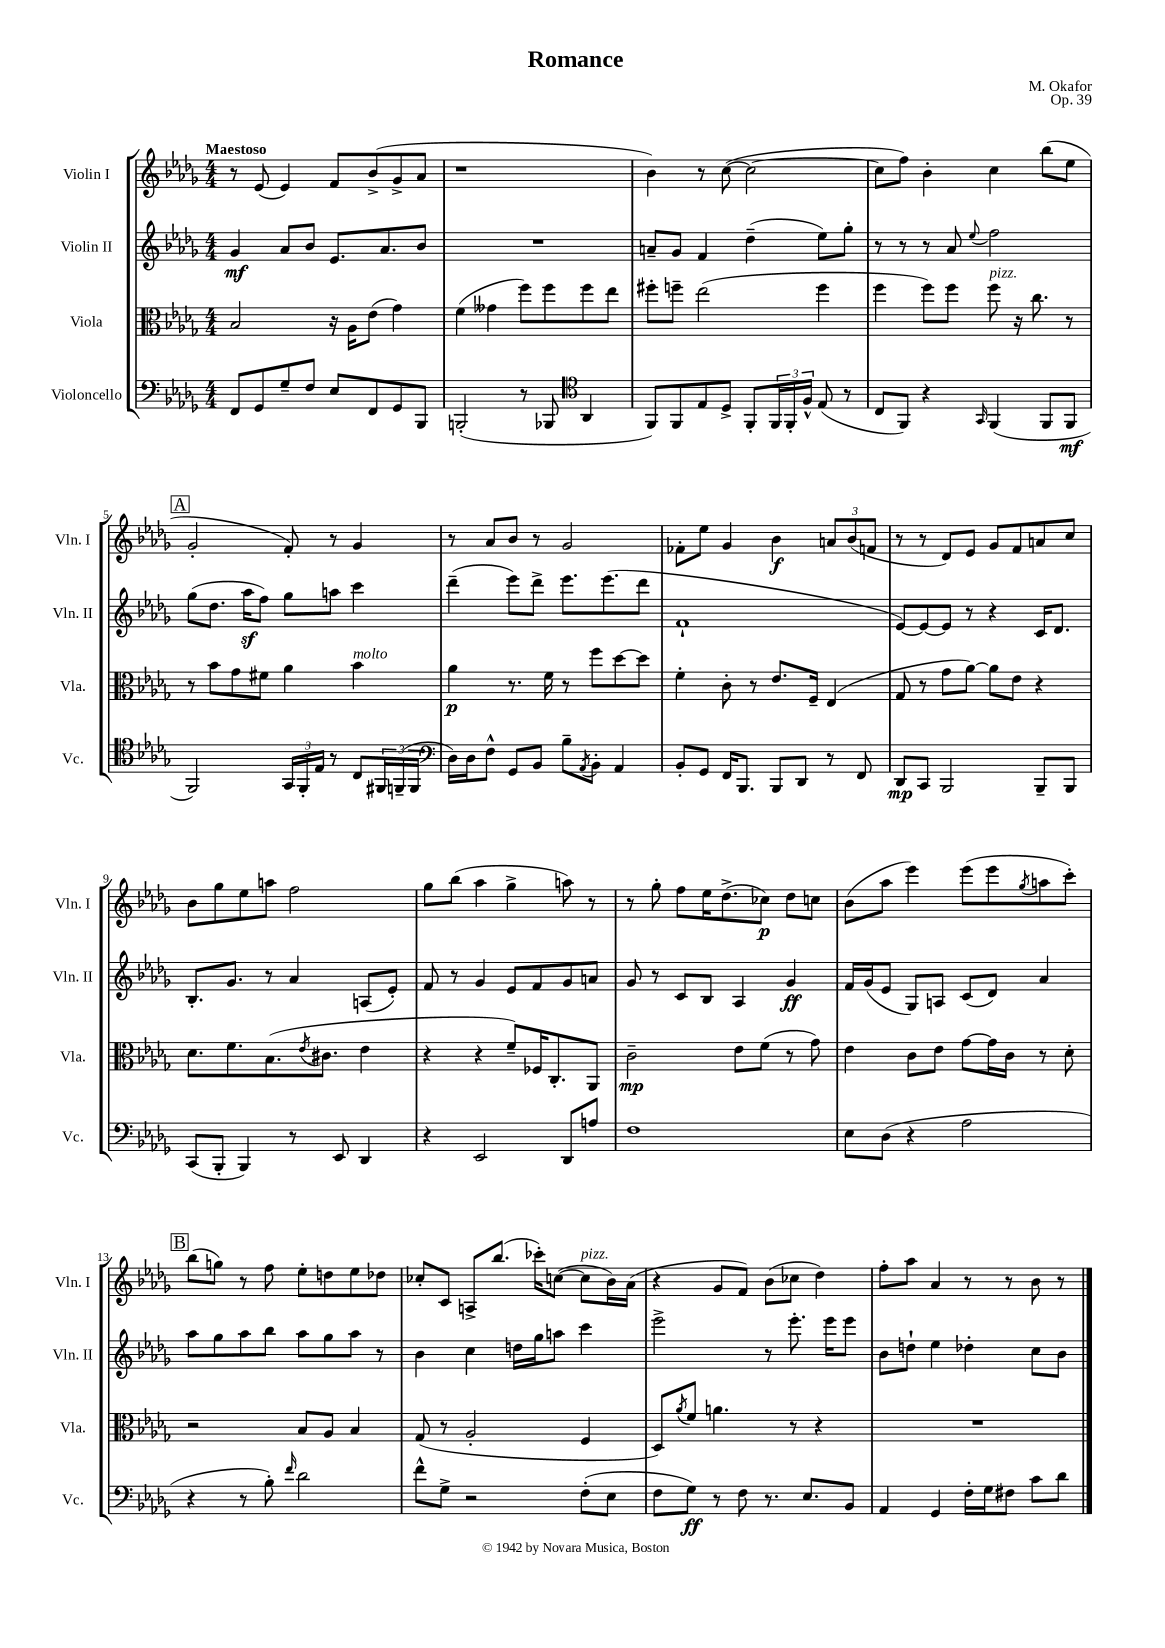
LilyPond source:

\header { title = "Romance" composer = "M. Okafor" opus = "Op. 39" }
<<
\new StaffGroup <<
\new Staff = "s0" \with { instrumentName = "Violin I" shortInstrumentName = "Vln. I" } {
    \clef treble \key des \major \numericTimeSignature \time 4/4 \tempo "Maestoso"
    r8 ees'8( ees'4) f'8 bes'8->( ges'8-> aes'8 |
    r1 |
    bes'4) r8 c''8~( c''2~ |
    c''8 f''8) bes'4-. c''4 bes''8( ees''8 |
    \mark \markup { \box "A" } ges'2-. f'8-.) r8 ges'4 |
    r8 aes'8 bes'8 r8 ges'2 |
    fes'8-. ees''8 ges'4 bes'4\f \tuplet 3/2 { a'8 bes'8( f'8 } |
    r8 r8 des'8) ees'8 ges'8 f'8 a'8 c''8 |
    bes'8 ges''8 ees''8 a''8 f''2 |
    ges''8 bes''8( aes''4 ges''4-> a''8) r8 |
    r8 ges''8-. f''8 ees''16 des''8.->( ces''8\p) des''8 c''8 |
    bes'8( aes''8 ees'''4) ees'''8( ees'''8 \acciaccatura { ges''8 } a''8 c'''8-.) |
    \mark \markup { \box "B" } bes''8( g''8) r8 f''8 ees''8-. d''8 ees''8 des''8 |
    ces''8-. c'8 a8-> bes''8.( ces'''16-.) c''8~( c''8^\markup { \italic "pizz." } bes'16) aes'16( |
    r4 ges'8 f'8) bes'8( ces''8 des''4) |
    f''8-. aes''8 aes'4 r8 r8 bes'8 r8 \bar "|." |
}
\new Staff = "s1" \with { instrumentName = "Violin II" shortInstrumentName = "Vln. II" } {
    \clef treble \key des \major \numericTimeSignature \time 4/4
    ges'4\mf aes'8 bes'8 ees'8. aes'8. bes'8 |
    R1 |
    a'8-- ges'8 f'4 des''4--( ees''8) ges''8-. |
    r8 r8 r8 aes'8 \appoggiatura { ees''8 } f''2 |
    \mark \markup { \box "A" } ges''8( des''8. aes''16\sf f''8) ges''8 a''8 c'''4 |
    des'''4--( ees'''8) des'''8-> ees'''8. ees'''8.( des'''8 |
    f'1-! |
    ees'8~) ees'8~ ees'8 r8 r4 c'16 des'8. |
    bes8.-. ges'8. r8 aes'4 a8( ees'8-.) |
    f'8 r8 ges'4 ees'8 f'8 ges'8 a'8 |
    ges'8 r8 c'8 bes8 aes4 ges'4\ff |
    f'16 ges'16( ees'8 ges8) a8 c'8( des'8) aes'4 |
    \mark \markup { \box "B" } aes''8 ges''8 aes''8 bes''8 aes''8 ges''8 aes''8 r8 |
    bes'4 c''4 d''16 ges''16 a''8 c'''4 |
    ees'''2-> r8 ees'''8.-. ees'''16 ees'''8 |
    bes'8 d''8-! ees''4 des''4-. c''8 bes'8 \bar "|." |
}
\new Staff = "s2" \with { instrumentName = "Viola" shortInstrumentName = "Vla." } {
    \clef alto \key des \major \numericTimeSignature \time 4/4
    bes2 r16 aes16 ees'8( ges'4) |
    f'4( geses'4 f''8) f''8 f''8 ees''8 |
    fis''8-. f''8-- ees''2( f''4 |
    f''4 f''8) f''8 f''8^\markup { \italic "pizz." } r16 c''8. r8 |
    \mark \markup { \box "A" } r8 bes'8 ges'8 fis'8 aes'4 bes'4^\markup { \italic "molto" } |
    aes'4\p r8. f'16 r8 f''8 des''8~ des''8 |
    f'4-. c'8-. r8 ees'8. f16-- ees4( |
    ges8 r8 ges'8 aes'8~) aes'8 ees'8 r4 |
    des'8. f'8. bes8.( \acciaccatura { ees'8 } cis'8. ees'4 |
    r4 r4 f'8--) fes16 c8.-. aes,8 |
    c'2--\mp ees'8 f'8( r8 ges'8) |
    ees'4 c'8 ees'8 ges'8~ ges'16 c'16 r8 des'8-. |
    \mark \markup { \box "B" } r2 bes8 aes8 bes4 |
    ges8( r8 aes2-. f4 |
    des8) \acciaccatura { aes'8 } f'8 a'4. r8 r4 |
    R1 \bar "|." |
}
\new Staff = "s3" \with { instrumentName = "Violoncello" shortInstrumentName = "Vc." } {
    \clef bass \key des \major \numericTimeSignature \time 4/4
    f,8 ges,8 ges8-- f8 ees8 f,8 ges,8 bes,,8 |
    b,,2-.( r8 bes,,8 \clef tenor aes,4 |
    f,8) f,8 ees8 des8-> f,8-. \tuplet 3/2 { f,16 f,16-. f16-^ } ees8( r8 |
    c8 f,8) r4 \grace { ges,16 } f,4( f,8 f,8\mf |
    \mark \markup { \box "A" } f,2) \tuplet 3/2 { ges,16 f,16-. ees16 } r8 c8 \tuplet 3/2 { fis,16 f,16--( f,16 } |
    \clef bass des16) des16 f8-^ ges,8 bes,8 bes8-- \acciaccatura { aes,8 } bes,8-. aes,4 |
    bes,8-. ges,8 f,16 bes,,8. bes,,8 des,8 r8 f,8 |
    des,8\mp c,8 bes,,2 bes,,8-- bes,,8 |
    c,8( bes,,8-. bes,,4) r8 ees,8 des,4 |
    r4 ees,2 des,8 a8 |
    f1 |
    ees8 des8( r4 aes2 |
    \mark \markup { \box "B" } r4 r8 bes8-.) \grace { f'16 } des'2 |
    f'8-^ ges8-> r2 f8-.( ees8 |
    f8 ges8\ff) r8 f8 r8. ees8. bes,8 |
    aes,4 ges,4 f16-. ges16 fis8 c'8 des'8 \bar "|." |
}
>>
>>
